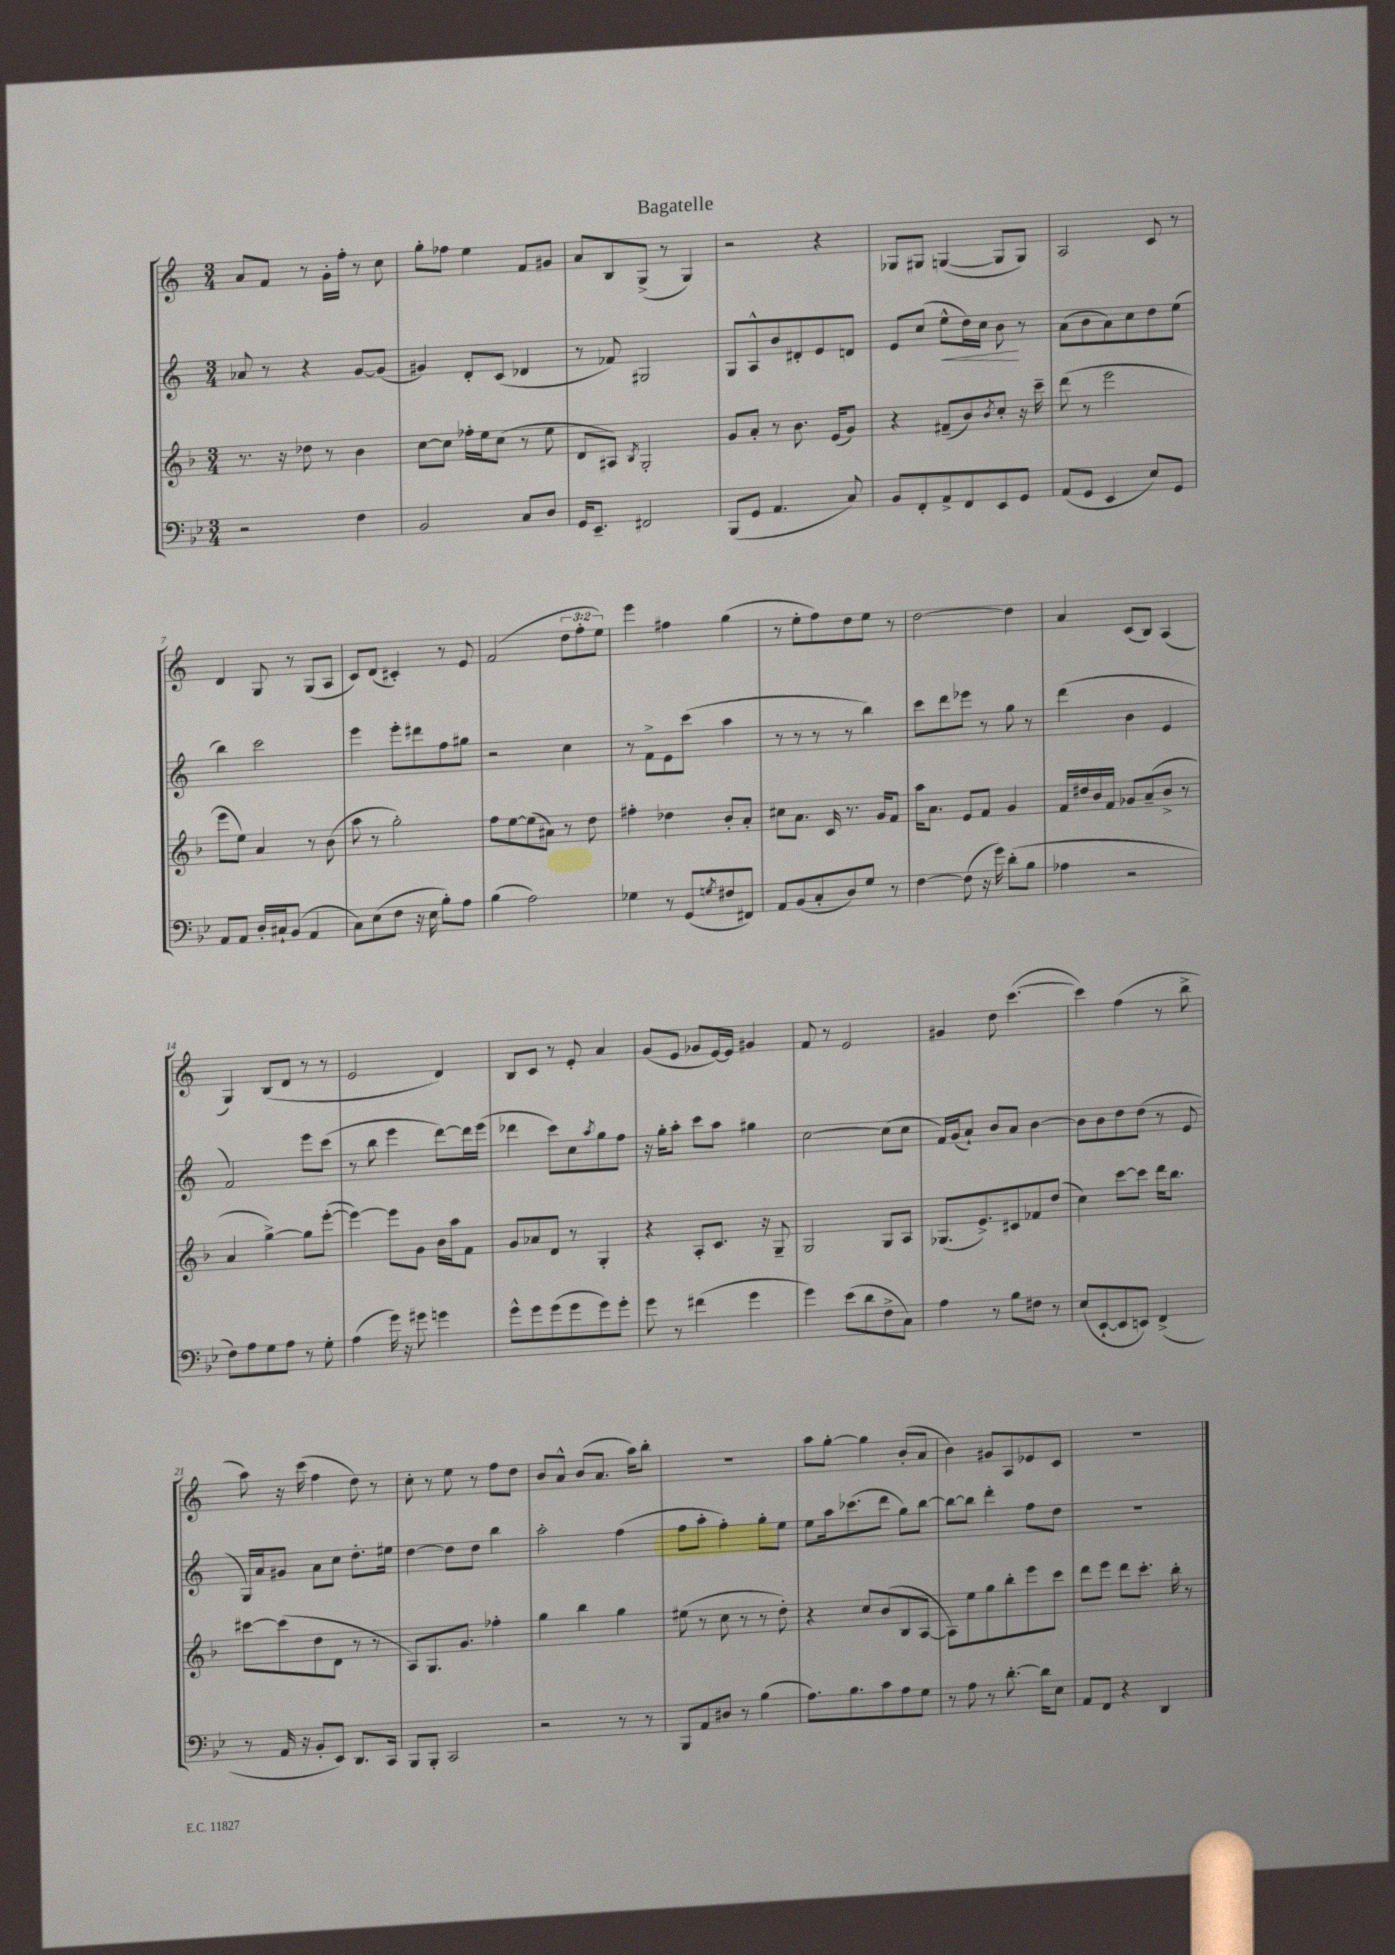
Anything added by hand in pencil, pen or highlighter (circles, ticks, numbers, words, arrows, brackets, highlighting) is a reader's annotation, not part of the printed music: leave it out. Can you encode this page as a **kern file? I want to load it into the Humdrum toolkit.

**kern	**kern	**kern	**kern
*staff4	*staff3	*staff2	*staff1
*clefF4	*clefG2	*clefG2	*clefG2
*k[b-e-]	*k[b-]	*k[]	*k[]
*M3/4	*M3/4	*M3/4	*M3/4
2r	8.r	8a-/	8a/L
.	.	8r	8f/J
.	16r	.	.
.	8dd-\	4r	8r
.	8r	.	16g'\LL
.	.	.	16ff'\JJ
4F\	4b-\	[8g/L	8r
.	.	(8g/]J	8cc\
=	=	=	=
2BB-/	[8cc\L	4g#/)	8gg'\L
.	8cc\]J	.	8ff-\J
.	16ff-'\LL	8d'/L	4ee\
.	16ee\J	.	.
.	(8cc\J	(8c/J	.
8C/L	8r	4d-/	8f/L
8D/J	8ee\	.	8g#/J
=	=	=	=
16GG/LK	8d/L	8r	8a/L
8.EE-~/J	.	.	.
.	8A#/J)	8f-/)	8B/
.	8qB-/	.	.
2FF#/	2G'/	2G#/	(8G^/J
.	.	.	8r
.	.	.	4G/)
=	=	=	=
(8BBB-/L	8g/L	8G/L	2r
8GG/J	8a'/J	8A^^/	.
4.AA/	8r	8b/	.
.	8.b-\	8d#'/	.
.	.	8e/	4r
.	(16e/LK	.	.
8C/)	8g/J)	8d/J	.
=	=	=	=
8BB-/L	4r	8e/L	8G-/L
8FF'/	.	(8cc/J	8G#/J
8AA^/	(8f#~/L	8ee^^\L	([4G/
8FF/	8b-/)	16dd\L)	.
.	.	16cc\JJ	.
.	8qb-/	.	.
8EE-/	8cc'/J	8b\	8G/]L
8GG/J	16r	8r	8G/J)
.	16ccc~\	.	.
=	=	=	=
(8AA/L	(8ddd\	(8a\L	2A/
8GG/J	8r	8b\	.
4EE-/	2eee\	8a\)	.
.	.	8cc\	.
8E-/L)	.	8dd\	8c/
8GG/J	.	(8ee\J	8r
=	=	=	=
8AA/L	8eee\L	4bb\)	4d/
8AA/J	8ee\J)	.	.
16D'/LL	4a/	2ccc\	8G/
16C#`/J	.	.	.
(8BB-/J	.	.	8r
4AA/	8r	.	(8G/L
.	(8b-\	.	8A/J
=	=	=	=
8C\L)	8aa\	4eee\	8c/L)
(8E-\	8r	.	(8d/J
8F\J	2gg'\)	8eee'\L	4c#'/)
16r	.	8ddd#\	.
16E-\	.	.	.
8B-'\L)	.	8ff\	8r
8A\J	.	8gg#\J	8e/
=	=	=	=
(4B-\	8ff\L	2r	(2f/
.	[8ee\	.	.
2A\)	(8ee\]	.	.
.	8a#\J)	.	.
.	8r	4cc\	12dd\L
.	.	.	12ff'\
.	8dd\	.	.
.	.	.	12ee\J)
=	=	=	=
4G-\	4ff#'\	8r	4eee\
.	.	8f^\L	.
8r	4dd-\	8e\	4ff#\
(8GG/L	.	(8ccc\J	.
8qG/	.	.	.
8F#/	8b-'/L	4aa\	(4gg\
8FF#/J)	8a'/J	.	.
=	=	=	=
8AA/L	8cc#\L	8r	8r
(8BB-/	8.a\J	8r	8ee'\L
8C'/	.	8r	8ff\)
.	16c/	.	.
8D/)	8.r	8r	8dd\
8G/J	.	4bb\)	8ee\J
.	16g/LK	.	.
8r	8f/J	.	8r
=	=	=	=
[4F\	16aa\LK	8ccc\L	[2dd\
.	8.a\J	.	.
.	.	8ddd\	.
(8F\]	8e/L	8eee-\J	.
16r	8f/J	8r	.
16g\)	.	.	.
(8d'\L	4g/	8gg\	4dd\]
8B-\J	.	8r	.
=	=	=	=
4A-\	16f/LL	(4ddd\	4a/
.	16dd#/	.	.
.	16b-/	.	.
.	16f/JJ	.	.
2r	8g-/L	4b\	(8c/L
.	(8a~/	.	8B/J)
.	8b-^/J	4e/	(4A/
.	8r	.	.
=	=	=	=
8F\L)	4a/	2f/)	4G/)
8A\	.	.	.
8G\	[4gg^\)	.	(8B/L
8A\J	.	.	8d/J
8r	8gg\]L	8eee\L	8r
8G'\	([8eee'\J	(8ccc\J	8r
=	=	=	=
(4A\	4eee\_)	8r	2e/
.	.	8bb\	.
16g\)	8eee\]L	4eee\	.
16r	.	.	.
8g#\	8g\J	.	.
4g\	16b-\LL	[8ddd\L)	4d/)
.	16aa\J	.	.
.	8f\J	16ddd\]L	.
.	.	(16eee\JJ	.
=	=	=	=
8g^^\L	8g/L	4ddd-\	8B/L
8g\	8a-/	.	8c/J
(8g\	8d/J	8ccc\L)	8r
8g\	8r	8cc\	8e'/
.	.	8qaa/	.
8g\)	4G'/	8gg\	4a/
8g'\J	.	8ff\J	.
=	=	=	=
8g\	4r	16r	(8g/L
.	.	16gg'\LK	.
8r	.	8aa'\J	8e/J
(4f#\	8A'/L	8ccc\L	8g-/L
.	8.c/J	8aa\J	[16e/L)
.	.	.	16e/]JJ
4g\	.	4gg#\	4g#/
.	16r	.	.
.	8G~/	.	.
=	=	=	=
4g\)	2G/	[2cc\	8f/
.	.	.	8r
(8e-\L	.	.	2e/
8d\	.	.	.
8F^\	8G/L	(8cc\]L	.
8C\J)	8A/J	8cc\J	.
=	=	=	=
4A\	(8.G-/L	16f/LL)	4g#/
.	.	(16g/J	.
.	.	8a`/J)	.
.	8.e^/)	.	.
8r	.	8b/L	8dd\
8B-\L	8c#/	8a/J	([4.ccc\
8F#\J	8f-/	[4b\	.
8r	(8dd/J	.	.
=	=	=	=
(8E-/L	4cc\)	8b\]L	4ccc\])
[8EE-`/	.	8b\	.
8EE-/]	[8ccc\L	8dd\	(4ff\
8EE/J)	8ccc\]J	(8dd\J	.
(4FF^/	16ddd\LK	8r	8r
.	8.bb-\J	.	.
.	.	8e/	8bb^\
=	=	=	=
8r	[8ccc#\L	16G/LL)	8aa\)
.	.	16a/J	.
16AA/	(8ccc#\]	8g#/J	16r
16r	.	.	(16ccc\
8BB-'/L	8dd\	8a\L	4ff\
8EE-/J)	8d\J	8cc\J	.
8.DD/L	8r	8.dd'\L	8dd\)
.	8r	.	8r
16CC/Jk	.	16ee#\Jk	.
=	=	=	=
8BBB-/L	8A/L)	[4dd\	8cc'\
8BBB-'/J	8.G/	.	8r
2CC/	.	8dd\]L	8ee\
.	8.g/J	.	.
.	.	8dd\J	8r
.	4ff-'\	4bb\	8ff\L
.	.	.	8dd\J
=	=	=	=
2r	4gg\	2aa'\	8b/L
.	.	.	8a^^/J
.	4bb-\	.	(8b/L
.	.	.	8.a/J
8r	4gg\	(4ff\	.
.	.	.	16aa\LK)
8r	.	.	8bb'\J
=	=	=	=
8BBB-/L	(8ee#\	8ff\L	2.r
8AA/	8r	8aa'\J	.
8D#/J	8cc\	4ff'\)	.
8r	8r	.	.
(4B-\	8r	8gg'\L	.
.	8dd'\)	8ee\J	.
=	=	=	=
8.A\L)	4r	8ee\L	8aa\L
.	.	16aa\k	[8gg'\J
8.B-\	.	(8.ccc-\	.
.	8cc/L	.	4gg\]
8c\	(8b-/	8ddd\J	.
8A\	8B-/	8gg\L)	(8b'/L
8G\J	[8A/J	[8bb\J	8a/J
=	=	=	=
8r	8A\]L)	8bb\_L	4b\)
8A\	8ee\	8bb\]J	.
8r	8gg\	4ddd'\	8g#/L
[8.d'\	8bb-'\	.	8A/
.	8eee\	8ff\L	8e-/
16d\]LK	.	.	.
8E-\J	8ccc\J	8dd\J	8c/J
=	=	=	=
8AA/L	8ddd\L	2.r	2.r
8FF/J	8eee\J	.	.
4r	8ddd\L	.	.
.	8.ccc'\J	.	.
4DD/	.	.	.
.	16bb-'\	.	.
.	8r	.	.
==	==	==	==
*-	*-	*-	*-
